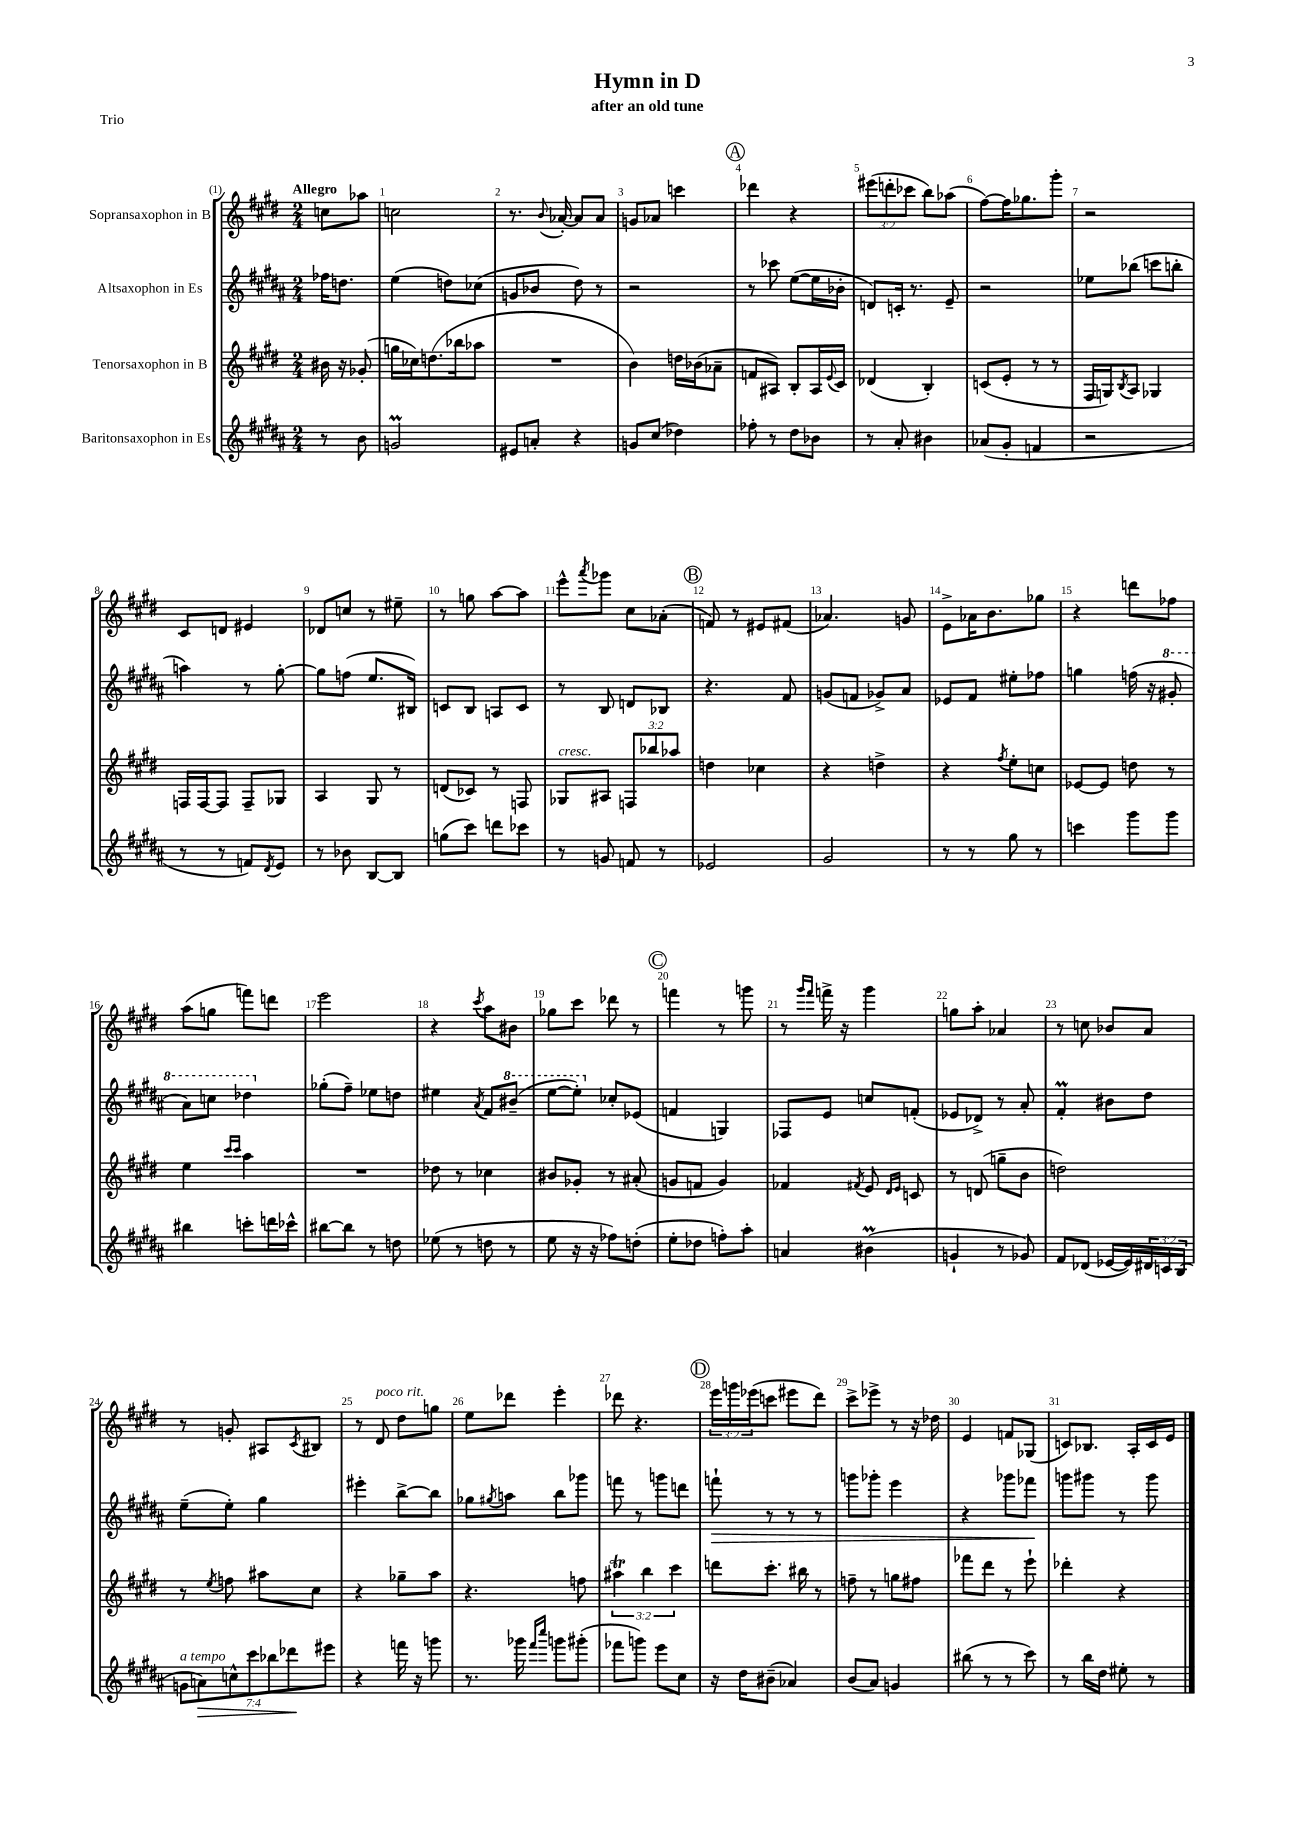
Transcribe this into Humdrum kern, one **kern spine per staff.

**kern	**kern	**kern	**kern
*staff4	*staff3	*staff2	*staff1
*clefG2	*clefG2	*clefG2	*clefG2
*k[f#c#g#d#a#]	*k[f#c#g#d#]	*k[f#c#g#d#a#]	*k[f#c#g#d#]
*M2/4	*M2/4	*M2/4	*M2/4
8r	16b#	16ff-	8cc
.	16r	8.dd	.
8b	(8g-'	.	8aa-
=	=	=	=
2g	16gg	(4ee	2cc
.	16cc-)	.	.
.	(8.dd	.	.
.	.	8dd)	.
.	16bb-	.	.
.	8aa-	(8cc-	.
=	=	=	=
8e#	2r	8g	8.r
8a'	.	8b-	.
.	.	.	8qqb
.	.	.	[16a-'
4r	.	8dd#)	8a-]
.	.	8r	8a-
=	=	=	=
8g	4b)	2r	8g
(8cc#	.	.	8a-
4dd-)	16dd	.	4ccc
.	(16b-	.	.
.	8a-~	.	.
=	=	=	=
8ff-'	8f	8r	4ddd-
8r	8A#)	8ccc-	.
8dd#	8B'	([8ee	4r
8b-	16A#	16ee]	.
.	8qqe	.	.
.	16c#	16b-'	.
=	=	=	=
8r	(4d-	8d)	(12eee#
.	.	.	12ddd'
8a#'	.	16c'	.
.	.	.	12ccc-
.	.	8.r	.
4b#	4B')	.	8bb)
.	.	8e~	(8aa-
=	=	=	=
(8a-	(8c	2r	[8ff#)
8g#'	8e'	.	16ff#]
.	.	.	8.gg-
4f	8r	.	.
.	8r	.	8ggg#'
=	=	=	=
2r	16F#	8ee-	2r
.	16G)	.	.
.	8qB	.	.
.	8A	(8bb-	.
.	4G-	8ccc	.
.	.	8bb'	.
=	=	=	=
8r	16F	4aa)	8c#
.	[16F	.	.
8r	8F]	.	8d
8f)	8F~	8r	4e#
8qd#	.	.	.
8e	8G-	[8gg#'	.
=	=	=	=
8r	4A	8gg#]	8d-
8b-	.	(8ff	8cc
[8B	8G#	8.ee	8r
8B]	8r	.	8ee#~
.	.	16B#)	.
=	=	=	=
(8gg	(8d	8c	8r
8ccc#)	8c-)	8B	8gg
8ddd	8r	8A	[8aa
8ccc-	8F	8c	8aa]
=	=	=	=
8r	8G-	8r	8eee^^
.	.	.	8qaaa
8g	8A#	8B	8ggg-
8f	12F	8d	8cc#
.	12bb-	.	.
8r	.	8B-	(8a-'
.	12aa-	.	.
=	=	=	=
2e-	4dd	4.r	8f)
.	.	.	8r
.	4cc-	.	8e#
.	.	8f#	(8f#
=	=	=	=
2g#	4r	(8g	4.a-)
.	.	8f	.
.	4dd^	8g-^)	.
.	.	8a#	8g
=	=	=	=
8r	4r	8e-	8e^
8r	.	8f#	16a-
.	.	.	8.b
.	8qff#	.	.
8gg#	8ee'	8ee#'	.
8r	8cc	8ff-	8gg-
=	=	=	=
4ccc	[8e-	4gg	4r
.	8e-]	.	.
8ggg#	8dd	(16ff	8ddd
.	.	16r	.
8ggg#	8r	8gg#'	8ff-
=	=	=	=
4bb#	4ee	8aa#)	(8aa
.	.	8ccc	8gg
.	16qqccc#	.	.
.	16qqccc#	.	.
8ccc'	4aa	4ddd-	8fff)
16ddd	.	.	8ddd
16ccc-^^	.	.	.
=	=	=	=
[8bb#	2r	(8gg-'	2eee
8bb#]	.	8ff#~)	.
8r	.	8ee-	.
8dd	.	8dd	.
=	=	=	=
(8ee-	8dd-	4ee#	4r
8r	8r	.	.
.	.	8qa#	8qccc#
8dd	4cc-	8f#	8aa
8r	.	(8bb#~	8b#
=	=	=	=
8ee	8b#	[8eee	8gg-
16r	8g-'	8eee'])	8ccc#
16r	.	.	.
8ff-)	8r	8cc-'	8ddd-
(8dd'	(8a#'	(8e-	8r
=	=	=	=
8ee'	8g	4f	4fff
8dd-	8f	.	.
8ff')	4g)	4G)	8r
8aa#'	.	.	8ggg
=	=	=	=
4a	4f-	8F-	8r
.	.	.	16qqggg#
.	.	.	16qqfff#
.	.	8e	16fff^
.	.	.	16r
.	8qf#	.	.
(4b#	8e	8cc	4ggg#
.	16qqd#	.	.
.	16qqe	.	.
.	8c	(8f'	.
=	=	=	=
4g`	8r	8e-	8gg
.	(8d	8d-^)	8aa'
8r	8gg~	8r	4a-
8g-)	8b	8a#'	.
=	=	=	=
8f#	2dd)	4f#'	8r
(8d-	.	.	8cc
[16e-	.	8b#	8b-
16e-])	.	.	.
24d#	.	8dd#	8a
24c	.	.	.
(24B	.	.	.
=	=	=	=
14g	8r	(8ee~	8r
14a)	.	.	.
.	8qee	.	.
.	8ff	8ee')	8g'
14cc^^	.	.	.
14ccc#	.	.	.
.	8aa#	4gg#	8A#
14bb-	.	.	.
14ddd-	.	.	.
.	.	.	8qc#
.	8cc#	.	8B#
14eee#	.	.	.
=	=	=	=
4r	4r	4eee#'	8r
.	.	.	8d#
16fff	8gg-~	[8bb^	8dd#
16r	.	.	.
8ggg	8aa	8bb]	8gg
=	=	=	=
8.r	4.r	8gg-	8ee
.	.	8qgg#	.
.	.	8aa	8ddd-
16ggg-	.	.	.
16qqfff#	.	.	.
16qqcccc#	.	.	.
8ggg	.	8bb	4eee'
(8ggg#'	8ff	8ggg-	.
=	=	=	=
8fff-	6aa#	8fff	8ddd-
8ggg)	.	8r	4.r
.	6bb	.	.
8eee	.	8ggg	.
.	6ccc#	.	.
8cc#	.	8ddd	.
=	=	=	=
16r	8ddd	8fff`	24eee
.	.	.	24ggg
16dd#	.	.	.
.	.	.	(24eee-
(8b#~	8.ccc#'	8r	8ccc
4a-)	.	8r	8eee#
.	16bb#	.	.
.	8r	8r	8ddd#)
=	=	=	=
(8b	8ff~	8ggg	8ccc#^
8a#)	8r	8ggg-'	8eee-^
4g	8gg	4eee	8r
.	8ff#	.	16r
.	.	.	16dd-
=	=	=	=
(8bb#	8fff-	4r	4e
8r	8ddd#	.	.
8r	8r	8ggg-	8f
8ccc#)	8eee`	8fff-	(8G-
=	=	=	=
8r	4ddd-'	8ggg	8c)
16bb	.	8ggg#	8.B-
16dd#	.	.	.
8ee#'	4r	8r	.
.	.	.	16A'
8r	.	8ggg#	16c
.	.	.	16e
==	==	==	==
*-	*-	*-	*-
